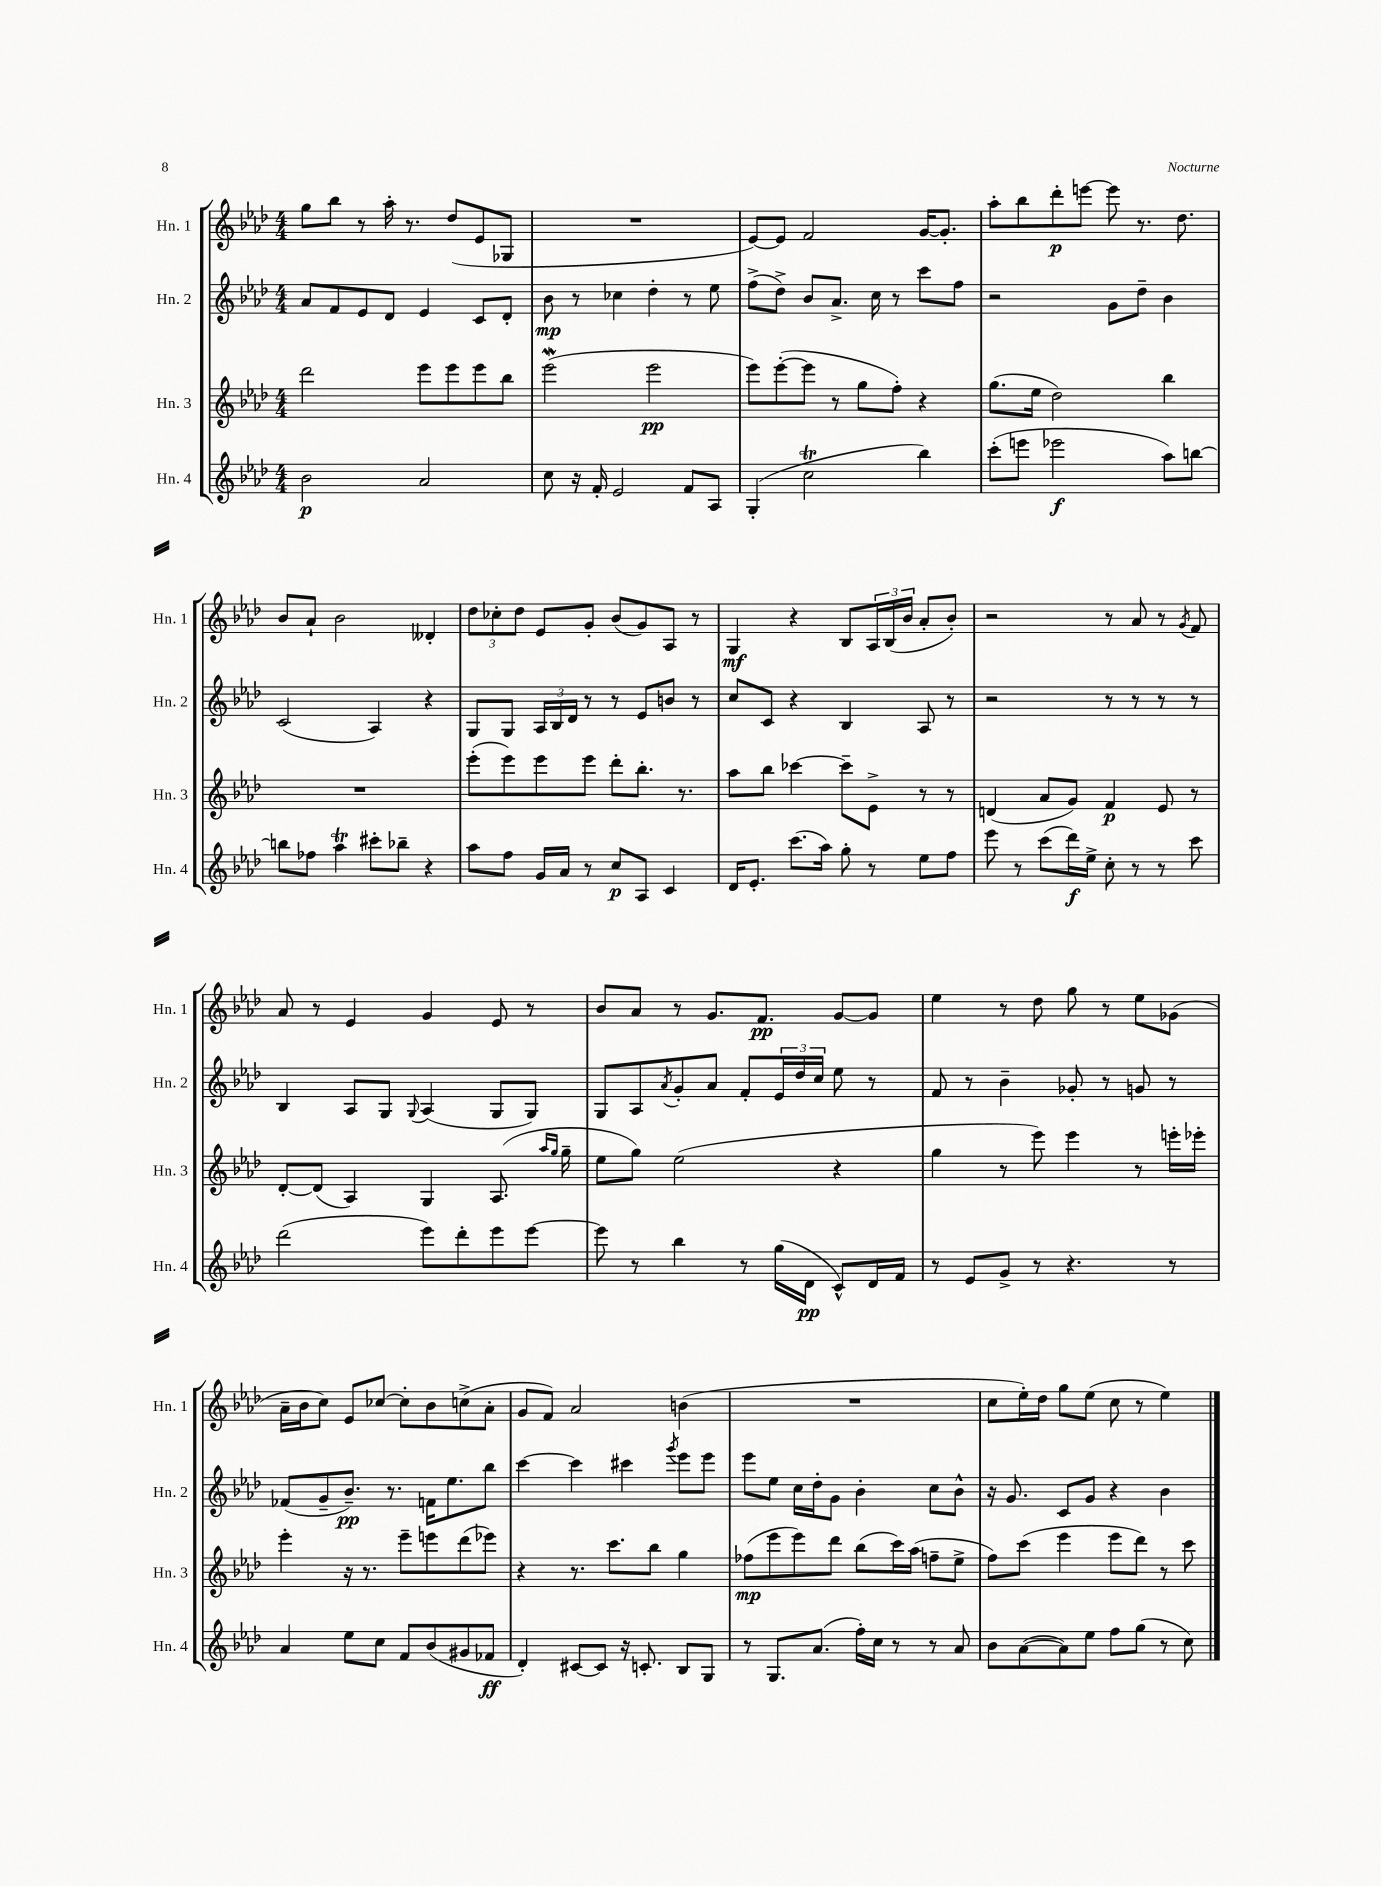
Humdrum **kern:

**kern	**kern	**kern	**kern
*staff4	*staff3	*staff2	*staff1
*clefG2	*clefG2	*clefG2	*clefG2
*k[b-e-a-d-]	*k[b-e-a-d-]	*k[b-e-a-d-]	*k[b-e-a-d-]
*M4/4	*M4/4	*M4/4	*M4/4
2b-	2ddd-	8a-	8gg
.	.	8f	8bb-
.	.	8e-	8r
.	.	8d-	16aa-'
.	.	.	8.r
2a-	8eee-	4e-	.
.	8eee-	.	(8dd-
.	8eee-	8c	8e-
.	8bb-	8d-'	8G-
=	=	=	=
8cc	(2eee-	8b-	1r
16r	.	8r	.
16f'	.	.	.
2e-	.	4cc-	.
.	2eee-	4dd-'	.
8f	.	8r	.
8A-	.	8ee-	.
=	=	=	=
(4G'	8eee-)	(8ff^	[8e-)
.	([8eee-'	8dd-^)	8e-]
2cc	8eee-]	8b-	2f
.	8r	8.a-^	.
.	8gg	.	.
.	.	16cc	.
.	8ff')	8r	.
4bb-)	4r	8ccc	[16g
.	.	.	8.g']
.	.	8ff	.
=	=	=	=
(8ccc'	(8.gg	2r	8aa-'
8eee	.	.	8bb-
.	16ee-	.	.
2eee-	2dd-)	.	8ddd-'
.	.	.	[8eee
.	.	8g	8eee]
.	.	8dd-~	8.r
8aa-)	4bb-	4b-	.
.	.	.	8.dd-
[8bb	.	.	.
=	=	=	=
8bb]	1r	(2c	8b-
8ff-	.	.	8a-`
4aa-	.	.	2b-
8ccc#'	.	4A-)	.
8bb-~	.	.	.
4r	.	4r	4d--'
=	=	=	=
8aa-	(8eee-'	8G	12dd-
.	.	.	12cc-'
8ff	8eee-)	8G	.
.	.	.	12dd-
16g	8eee-	24A-	8e-
.	.	24B-	.
16a-	.	.	.
.	.	24d-	.
8r	8eee-	8r	8g'
8cc	8ddd-'	8r	(8b-
8A-	8.bb-'	8e-	8g)
4c	.	8b	8A-
.	8.r	.	.
.	.	8r	8r
=	=	=	=
16d-	8aa-	8cc	4G
8.e-'	.	.	.
.	8bb-	8c	.
(8.ccc	[4ccc-	4r	4r
16aa-)	.	.	.
8gg'	8ccc-~]	4B-	8B-
8r	8e-^	.	24A-
.	.	.	(24B-
.	.	.	24b-
8ee-	8r	8A-	8a-'
8ff	8r	8r	8b-')
=	=	=	=
8eee-	(4d	2r	2r
8r	.	.	.
(8ccc	8a-	.	.
16ddd-)	8g)	.	.
16ee-^	.	.	.
8cc'	4f	8r	8r
8r	.	8r	8a-
8r	8e-	8r	8r
.	.	.	8qg
8ccc	8r	8r	8f
=	=	=	=
(2ddd-	[8d-'	4B-	8a-
.	(8d-]	.	8r
.	4A-)	8A-	4e-
.	.	8G	.
.	.	8qqG	.
8eee-)	4G	(4A-	4g
8ddd-'	.	.	.
8eee-	(8.A-	8G	8e-
[8eee-	.	8G)	8r
.	16qqaa-	.	.
.	16qqgg	.	.
.	16gg~	.	.
=	=	=	=
8eee-]	8ee-	8G	8b-
8r	8gg)	8A-	8a-
.	.	8qa-	.
4bb-	(2ee-	8g'	8r
.	.	8a-	8.g
8r	.	8f'	.
.	.	.	8.f
(16gg	.	24e-	.
.	.	24dd-	.
16d-	.	.	.
.	.	24cc	.
8c^^)	4r	8ee-	[8g
16d-	.	8r	8g]
16f	.	.	.
=	=	=	=
8r	4gg	8f	4ee-
8e-	.	8r	.
8g^	8r	4b-~	8r
8r	8eee-)	.	8dd-
4.r	4eee-	8g-'	8gg
.	.	8r	8r
.	8r	8g	8ee-
8r	16eee'	8r	(8g-
.	16eee-'	.	.
=	=	=	=
4a-	4eee-'	(8f-	16a-~
.	.	.	16b-
.	.	8g~	8cc)
8ee-	16r	8.b-~)	8e-
.	8.r	.	.
8cc	.	.	[8cc-
.	.	8.r	.
8f	8eee-~	.	8cc-']
(8b-	8eee	16f	8b-
.	.	8.ee-	.
8g#	(8ddd-	.	(8cc^
8f-	8eee-)	8bb-	8a-'
=	=	=	=
4d-')	4r	[4ccc	8g
.	.	.	8f)
[8c#	8.r	4ccc]	2a-
8c#]	.	.	.
.	8.ccc	.	.
16r	.	4ccc#	.
8.c'	.	.	.
.	8bb-	.	.
.	.	8qggg	.
8B-	4gg	8eee-	(4b
8G	.	8eee-	.
=	=	=	=
8r	(8ff-	8eee-	1r
8.G	8eee-	8ee-	.
.	8eee-)	16cc	.
(8.a-	.	16dd-'	.
.	8ddd-	8g	.
16ff')	(8bb-	4b-'	.
16cc	.	.	.
8r	16ccc)	.	.
.	(16aa-	.	.
8r	8ff~	8cc	.
8a-	8ee-^	8b-^^	.
=	=	=	=
8b-	8ff)	16r	8cc
.	.	8.g	.
([8a-	(8ccc	.	16ee-')
.	.	.	16dd-
8a-])	4eee-	8c	8gg
8ee-	.	8g	(8ee-
8ff	8eee-	4r	8cc
(8gg	8ddd-)	.	8r
8r	8r	4b-	4ee-)
8cc)	8ccc	.	.
==	==	==	==
*-	*-	*-	*-
